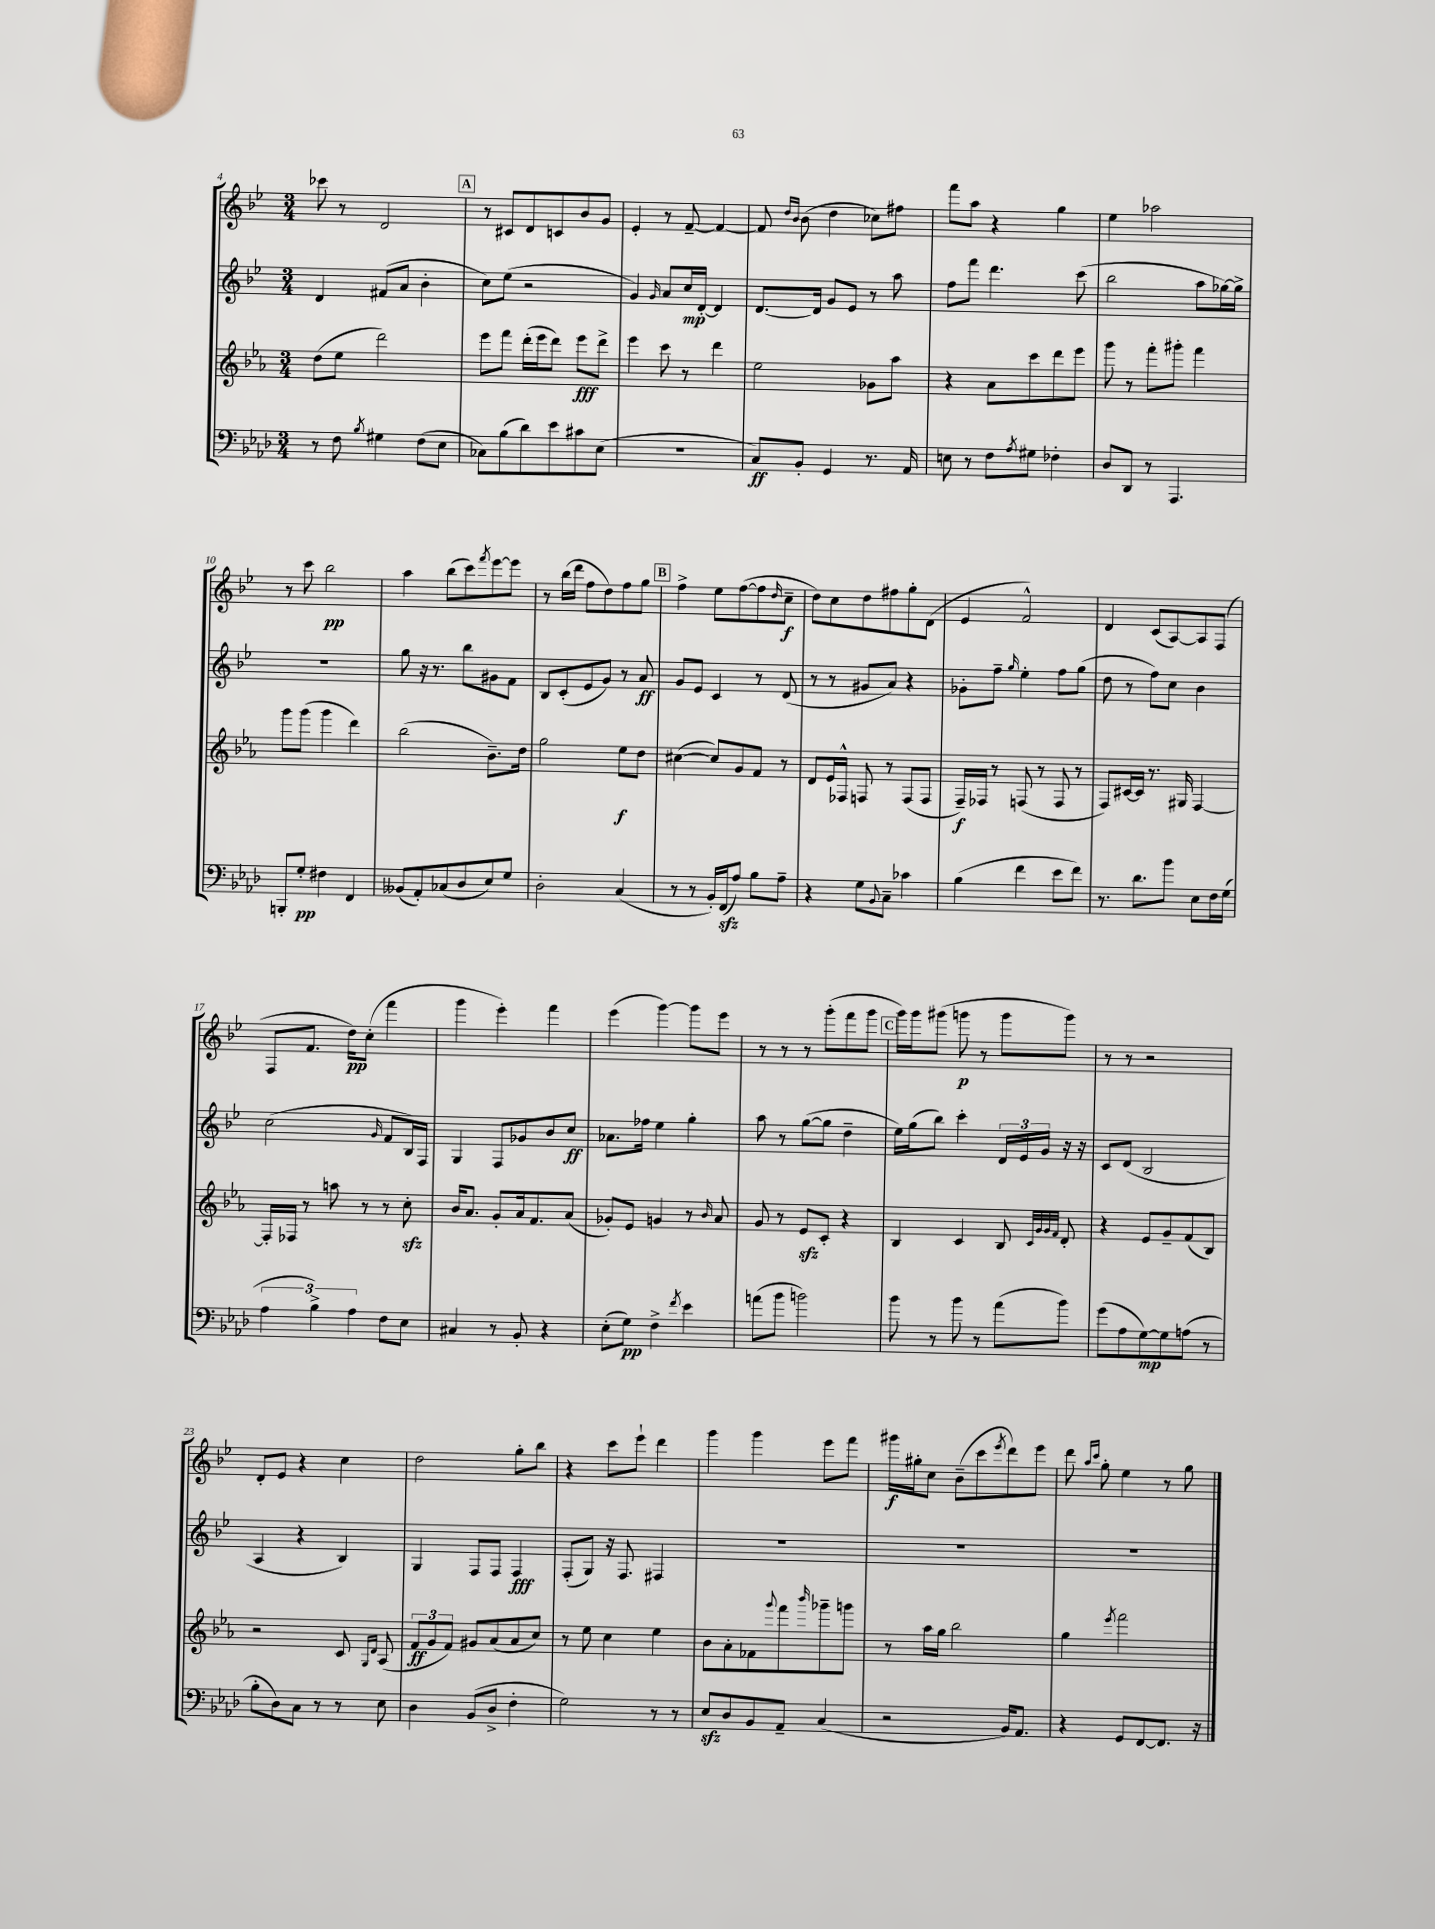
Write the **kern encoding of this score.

**kern	**kern	**kern	**kern
*staff4	*staff3	*staff2	*staff1
*clefF4	*clefG2	*clefG2	*clefG2
*k[b-e-a-d-]	*k[b-e-a-]	*k[b-e-]	*k[b-e-]
*M3/4	*M3/4	*M3/4	*M3/4
8r	(8dd\L	4d/	8ccc-\
8F\	8ee-\J	.	8r
8qB-/	.	.	.
4G#\	2ddd\)	(8f#/L	2d/
.	.	8a/J	.
(8F\L	.	4b-'\	.
8E-\J	.	.	.
=	=	=	=
8C-\L)	8eee-\L	8cc\L)	8r
(8B-\	8fff\J	(8ee-\J	8c#/L
8d-\)	(16ddd'\LL	2r	8d/
.	16eee-\J	.	.
8e-\	8ddd\J)	.	8c/
8c#\	8eee-\L	.	8b-/
(8E-\J	8ddd^\J	.	8g/J
=	=	=	=
2.r	4eee-\	4g/)	4e-'/
.	.	16qqg/	.
.	8ccc\	8a/L	8r
.	8r	16cc/L	[8f~/
.	.	[16d'/JJ	.
.	4ddd\	4d/]	4f/_
=	=	=	=
8C/L)	2ee-\	[8.d/L	8f/]
.	.	.	16qqdd/LL
.	.	.	16qqb-/JJ
8BB-'/J	.	.	(8b-\
.	.	16d/]Jk	.
4GG/	.	8g/L	4dd\
.	.	8e-/J	.
8.r	8g-\L	8r	8cc-\L)
.	8aa-\J	8aa\	8ff#\J
16AA-/	.	.	.
=	=	=	=
8E\	4r	8ff\L	8fff\L
8r	.	8fff\J	8aa\J
8F\L	8a-\L	4.ddd\	4r
8qA-/	.	.	.
8G#\J	8ccc\	.	.
4F-'\	8ddd\	.	4gg\
.	8eee-\J	(8ccc\	.
=	=	=	=
8D-/L	8ggg\	2bb-\	4ee-\
8DD-/J	8r	.	.
8r	8fff'\L	.	2aa-\
4.AAA-/	8ggg#'\J	.	.
.	4fff\	8aa\L	.
.	.	[16gg-\L)	.
.	.	16gg-^\]JJ	.
=	=	=	=
8BBB'/L	8ggg\L	2.r	8r
8G'/J	(8ggg\J	.	8ccc\
4F#\	4ggg\	.	2bb-\
4FF/	4ddd\)	.	.
=	=	=	=
(8BB--/L	(2bb-\	8gg\	4aa\
8AA-'/)	.	16r	.
.	.	8.r	.
(8C-/	.	.	(8bb-\L
8D-/	.	8bb-\L	8ccc\)
.	.	.	8qfff/
8E-/)	8.b-~\L)	8g#\	[8eee-\
8G/J	.	8f\J	8eee-\]J
.	16dd\Jk	.	.
=	=	=	=
2D-'\	2gg\	8B-/L	8r
.	.	(8c'/	(16bb-\LL
.	.	.	16ddd\JJ
.	.	8e-/	8ff\L
.	.	8g/J)	8dd\)
(4C/	8ee-\L	8r	8ff\
.	8dd\J	8a/	8gg\J
=	=	=	=
8r	([4cc#\	8g/L	4ff^\
8r	.	8e-/J	.
16BB-'/LL)	8cc#/]L)	4c/	8ee-\L
(16FF/J	.	.	.
8A-/J)	8g/	.	([8ff\
8B-\L	8f/J	8r	8ff\]
.	.	.	16qqdd/
8A-~\J	8r	(8d/	8cc~\J
=	=	=	=
4r	8d/L	8r	8dd\L)
.	16e-/L	8r	8cc\
.	16F-^^/JJ	.	.
8G\L	8F/	8g#/L	8dd\
8qqBB-/	.	.	.
8C~\J	8r	8a/J)	8ff#\
4c-\	(8F/L	4r	8gg'\
.	8F/J	.	(8d\J
=	=	=	=
(4B-\	16F~/LL)	8g-'\L	4e-/
.	16F-/JJ	.	.
.	8r	8ff~\J	.
.	.	16qqgg/	.
4f\	(8F/	4ee-'\	2f^^/)
.	8r	.	.
8e-\L	8F/	8ff\L	.
8f\J)	8r	(8gg\J	.
=	=	=	=
8.r	8F/L)	8dd\	4d/
.	[16c#/L	8r	.
8.d-\L	16c#/]JJ	.	.
.	8.r	8ff\L)	(8c/L
8b-\J	.	8cc\J	[8A/)
.	16G#/	.	.
8E-\L	[4F/	4b-\	8A/]
16F\L	.	.	(8F/J
(16G\JJ	.	.	.
=	=	=	=
6A-\	16F'/]LL	(2cc\	8F/L
.	16F-/JJ	.	.
.	8r	.	8.f/J
6B-^\)	.	.	.
.	8aa\	.	.
.	.	.	16dd\LK)
6A-\	.	.	.
.	8r	.	(8cc'\J
.	.	16qqg/	.
8F\L	8r	8f/L	4fff\
8E-\J	8cc'\	16B-/L)	.
.	.	16F/JJ	.
=	=	=	=
4C#/	16b-/LK	4G/	4ggg\
.	8.a-/J	.	.
8r	8g'/L	8F/L	4eee-'\)
8BB-'/	16a-/k	8g-/	.
.	8.f/	.	.
4r	.	8b-/	4fff\
.	(8a-/J	8cc/J	.
=	=	=	=
(8E-'\L	8g-'/L)	8.a-\L	(4eee-\
8G\J)	8e-/J	.	.
.	.	16ff-\Jk	.
4F^\	4g/	4ee-\	[4ggg\)
8qf/	.	.	.
4e-\	8r	4gg'\	8ggg\]L
.	16qqb-/	.	.
.	8a-/	.	8eee-\J
=	=	=	=
(8a\L	8g/	8aa\	8r
8b-\J	8r	8r	8r
2b\)	8e-/L	([8gg\L	8r
.	8c'/J	8gg\]J	(8ggg'\L
.	4r	4dd~\	8fff\
.	.	.	8ggg\J
=	=	=	=
8b-\	4B-/	16ee-\LL)	16ggg\LL)
.	.	(16gg\J	16ggg\J
8r	.	8bb-\J)	(8ggg#\J
8b-\	4c/	4ccc'\	8ggg\
8r	.	.	8r
(8a-\L	8B-/	24d/LL	8ggg\L
.	.	24e-/	.
.	.	24g/JJ	.
.	32qqc/LLL	.	.
.	32qqg/	.	.
.	32qqg/	.	.
.	32qqf/JJJ	.	.
8b-\J)	8d'/	16r	8ggg\J)
.	.	16r	.
=	=	=	=
(8g\L	4r	8c/L	8r
8A-\	.	(8d/J	8r
[8G\)	8e-/L	2B-/	2r
8G\]	8g~/	.	.
(8A\J	(8f/	.	.
8r	8B-/J)	.	.
=	=	=	=
8B-'\L	2r	4A/	8d'/L
8D-\)	.	.	8e-/J
8C\J	.	4r	4r
8r	.	.	.
8r	8c/	4B-/)	4cc\
.	16qqG/LL	.	.
.	16qqd/JJ	.	.
8E-\	(8A-/	.	.
=	=	=	=
4D-\	12f/L	4G/	2dd\
.	12g/	.	.
.	12f/J)	.	.
(8BB-/L	8g#/L	8F/L	.
8D-^/J	(8a-/	8F/J	.
4F'\	8a-/	4F/	8gg'\L
.	8cc/J)	.	8bb-\J
=	=	=	=
2G\)	8r	(8F'/L	4r
.	8ee-\	8G/J)	.
.	4cc\	16r	8ccc\L
.	.	8.F/	.
.	.	.	8eee-`\J
8r	4ee-\	4F#/	4ddd\
8r	.	.	.
=	=	=	=
8E-/L	8b-\L	2.r	4ggg\
8D-/	8a-'\	.	.
8BB-/	8f-\	.	4ggg\
.	8qqggg/	.	.
8AA-~/J	8fff\	.	.
.	16qqbbb-/	.	.
(4C/	8ggg-~\	.	8eee-\L
.	8ggg\J	.	8fff\J
=	=	=	=
2r	8r	2.r	16ggg#\LL
.	.	.	16gg#'\J
.	16aa-\LL	.	8cc\J
.	16gg\JJ	.	.
.	2bb-\	.	(8b-~\L
.	.	.	8ccc\
.	.	.	8qeee-/
16BB-/LK)	.	.	8ddd\)
8.AA-/J	.	.	.
.	.	.	8eee-\J
=	=	=	=
4r	4gg\	2.r	8ddd\
.	.	.	16qqaa/LL
.	.	.	16qqccc/JJ
.	.	.	8gg'\
.	8qeee-/	.	.
8GG/L	2fff\	.	4ee-\
[8FF/	.	.	.
8.FF/]J	.	.	8r
.	.	.	8gg\
16r	.	.	.
==	==	==	==
*-	*-	*-	*-
